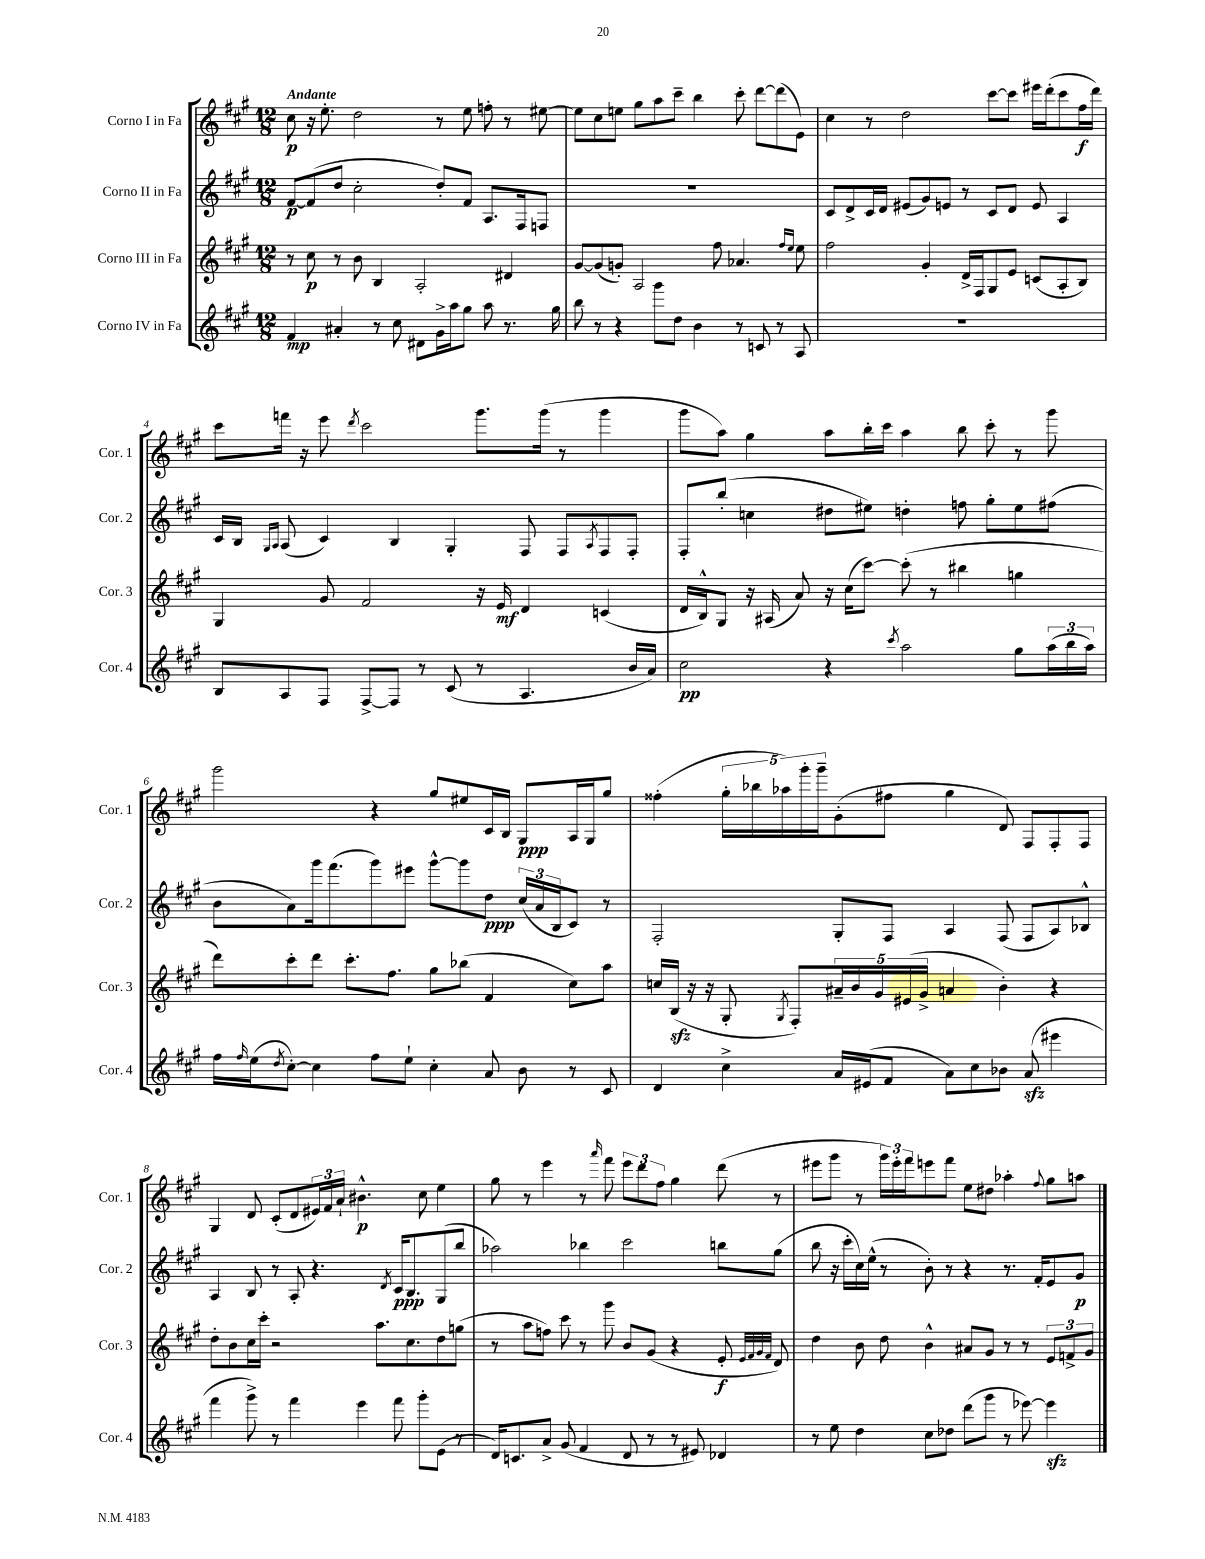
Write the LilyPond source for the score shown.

<<
\new StaffGroup <<
\new Staff = "s0" \with { instrumentName = "Corno I in Fa" shortInstrumentName = "Cor. 1" } {
    \clef treble \key a \major \numericTimeSignature \time 12/8 \tempo "Andante"
    cis''8\p r16 e''8.-. d''2 r8 e''8 f''8-. r8 eis''8~ |
    eis''8 cis''8 e''8 gis''8 a''8 cis'''8-- b''4 cis'''8-. d'''8~ d'''8( e'8) |
    cis''4 r8 d''2 cis'''8~ cis'''8 eis'''16 d'''16-.( cis'''8 fis''16\f d'''16) |
    cis'''8 f'''16 r16 e'''8 \acciaccatura { d'''8 } cis'''2 gis'''8. gis'''16( r8 gis'''4 |
    gis'''8 a''8) gis''4 a''8 b''16-. cis'''16 a''4 b''8 cis'''8-. r8 gis'''8 |
    gis'''2 r4 gis''8 eis''8 cis'16 b16 gis8\ppp a16 gis16 gis''8 |
    fisis''4-.( \tuplet 5/4 { gis''16-. bes''16 aes''16) gis'''16-. gis'''16-- } gis'8-.( fis''8 gis''4 d'8) fis8 fis8-. fis8 |
    gis4 d'8 cis'8-.( d'8 \tuplet 3/2 { eis'16) fis'16 a'16-! } bis'4.-^\p cis''8 e''4 |
    gis''8 r8 e'''4 r8 \grace { a'''16 } fis'''8 \tuplet 3/2 { e'''8 d'''8 fis''8 } gis''4 d'''8( r8 |
    eis'''8 gis'''8 r8 \tuplet 3/2 { gis'''16) eis'''16-. fis'''16 } e'''8 fis'''8 e''8 dis''8 aes''4-. \appoggiatura { fis''8 } gis''8 a''8 \bar "|." |
}
\new Staff = "s1" \with { instrumentName = "Corno II in Fa" shortInstrumentName = "Cor. 2" } {
    \clef treble \key a \major \numericTimeSignature \time 12/8
    fis'8~\p fis'8( d''8 cis''2-. d''8-.) fis'8 a8. fis16 f8 |
    R1. |
    cis'8 d'8-> cis'16 d'16 eis'8( gis'8) e'8 r8 cis'8 d'8 e'8 a4 |
    cis'16 b16 \grace { gis16 a16 } a8( cis'4) b4 gis4-. fis8 fis8 \acciaccatura { a8 } fis8 fis8-. |
    fis8-. b''8-.( c''4 dis''8 eis''8) d''4-. f''8 gis''8-. eis''8 fis''8( |
    b'8 a'8) gis'''16 fis'''8.( gis'''8) eis'''8 gis'''8~-^ gis'''8 d''8\ppp \tuplet 3/2 { cis''16( a'16 b16 } cis'8) r8 |
    fis2-. gis8-. fis8 a4 fis8( fis8 a8) bes8-^ |
    a4 b8 r8 a8-. r4. \acciaccatura { d'8 } cis'16\ppp b8. gis8( b''8 |
    aes''2) bes''4 cis'''2 b''8 gis''8( |
    b''8 r16 cis'''16-. cis''16) e''16-^( r8 b'8-.) r8 r4 r8. fis'16-. e'8 gis'8\p \bar "|." |
}
\new Staff = "s2" \with { instrumentName = "Corno III in Fa" shortInstrumentName = "Cor. 3" } {
    \clef treble \key a \major \numericTimeSignature \time 12/8
    r8 cis''8\p r8 b'8 b4 a2-. dis'4 |
    gis'8~ gis'8( g'8-.) a2 fis''8 aes'4. \grace { fis''16 e''16 } e''8 |
    fis''2 gis'4-. d'16-> fis16 gis8 e'8 c'8( a8-. b8) |
    gis4 gis'8 fis'2 r16 e'16\mf d'4 c'4( |
    d'16 b16-^) gis8 r16 ais16( a'8) r16 cis''16( cis'''8~) cis'''8-.( r8 bis''4 g''4 |
    d'''8) cis'''8-. d'''8 cis'''8.-. fis''8. gis''8 bes''8( fis'4 cis''8) a''8 |
    c''16 b16\sfz( r16 r16 gis8-. \acciaccatura { gis8 } fis8-.) \tuplet 5/4 { ais'16-- b'16 gis'16 eis'16( gis'16-> } a'4 b'4-.) r4 |
    d''8-. b'8 cis''16 cis'''16-. r2 a''8. cis''8. d''8 g''8( |
    r8 a''8 f''8) cis'''8 r8 gis'''8 b'8 gis'8( r4 e'8-.\f \grace { e'32 fis'32 gis'32 fis'32 } d'8) |
    d''4 b'8 d''8 b'4-^ ais'8 gis'8 r8 r8 \tuplet 3/2 { e'8 f'8-> gis'8 } \bar "|." |
}
\new Staff = "s3" \with { instrumentName = "Corno IV in Fa" shortInstrumentName = "Cor. 4" } {
    \clef treble \key a \major \numericTimeSignature \time 12/8
    fis'4\mp ais'4-. r8 cis''8 dis'8 gis'16-> a''16 gis''8 a''8 r8. gis''16 |
    b''8 r8 r4 gis'''8 d''8 b'4 r8 c'8 r8 a8 |
    R1. |
    b8 a8 fis8 fis8~-> fis8 r8 cis'8( r8 a4. b'16 a'16) |
    cis''2\pp r4 \acciaccatura { cis'''8 } a''2 gis''8 \tuplet 3/2 { a''16( b''16 a''16) } |
    fis''16 \grace { fis''16 } e''16( \acciaccatura { d''8 } cis''8~-.) cis''4 fis''8 e''8-! cis''4-. a'8 b'8 r8 cis'8 |
    d'4 cis''4-> a'16 eis'16( fis'8 a'8) cis''8 bes'8 a'8\sfz( eis'''4 |
    fis'''4 gis'''8->) r8 fis'''4 e'''4 fis'''8 gis'''8-. e'8( r8 |
    d'16) c'8. a'8-> gis'8( fis'4 d'8 r8 r8 eis'8) des'4 |
    r8 e''8 d''4 cis''8 des''8 d'''8( gis'''8 r8 ees'''8~) ees'''4\sfz \bar "|." |
}
>>
>>
